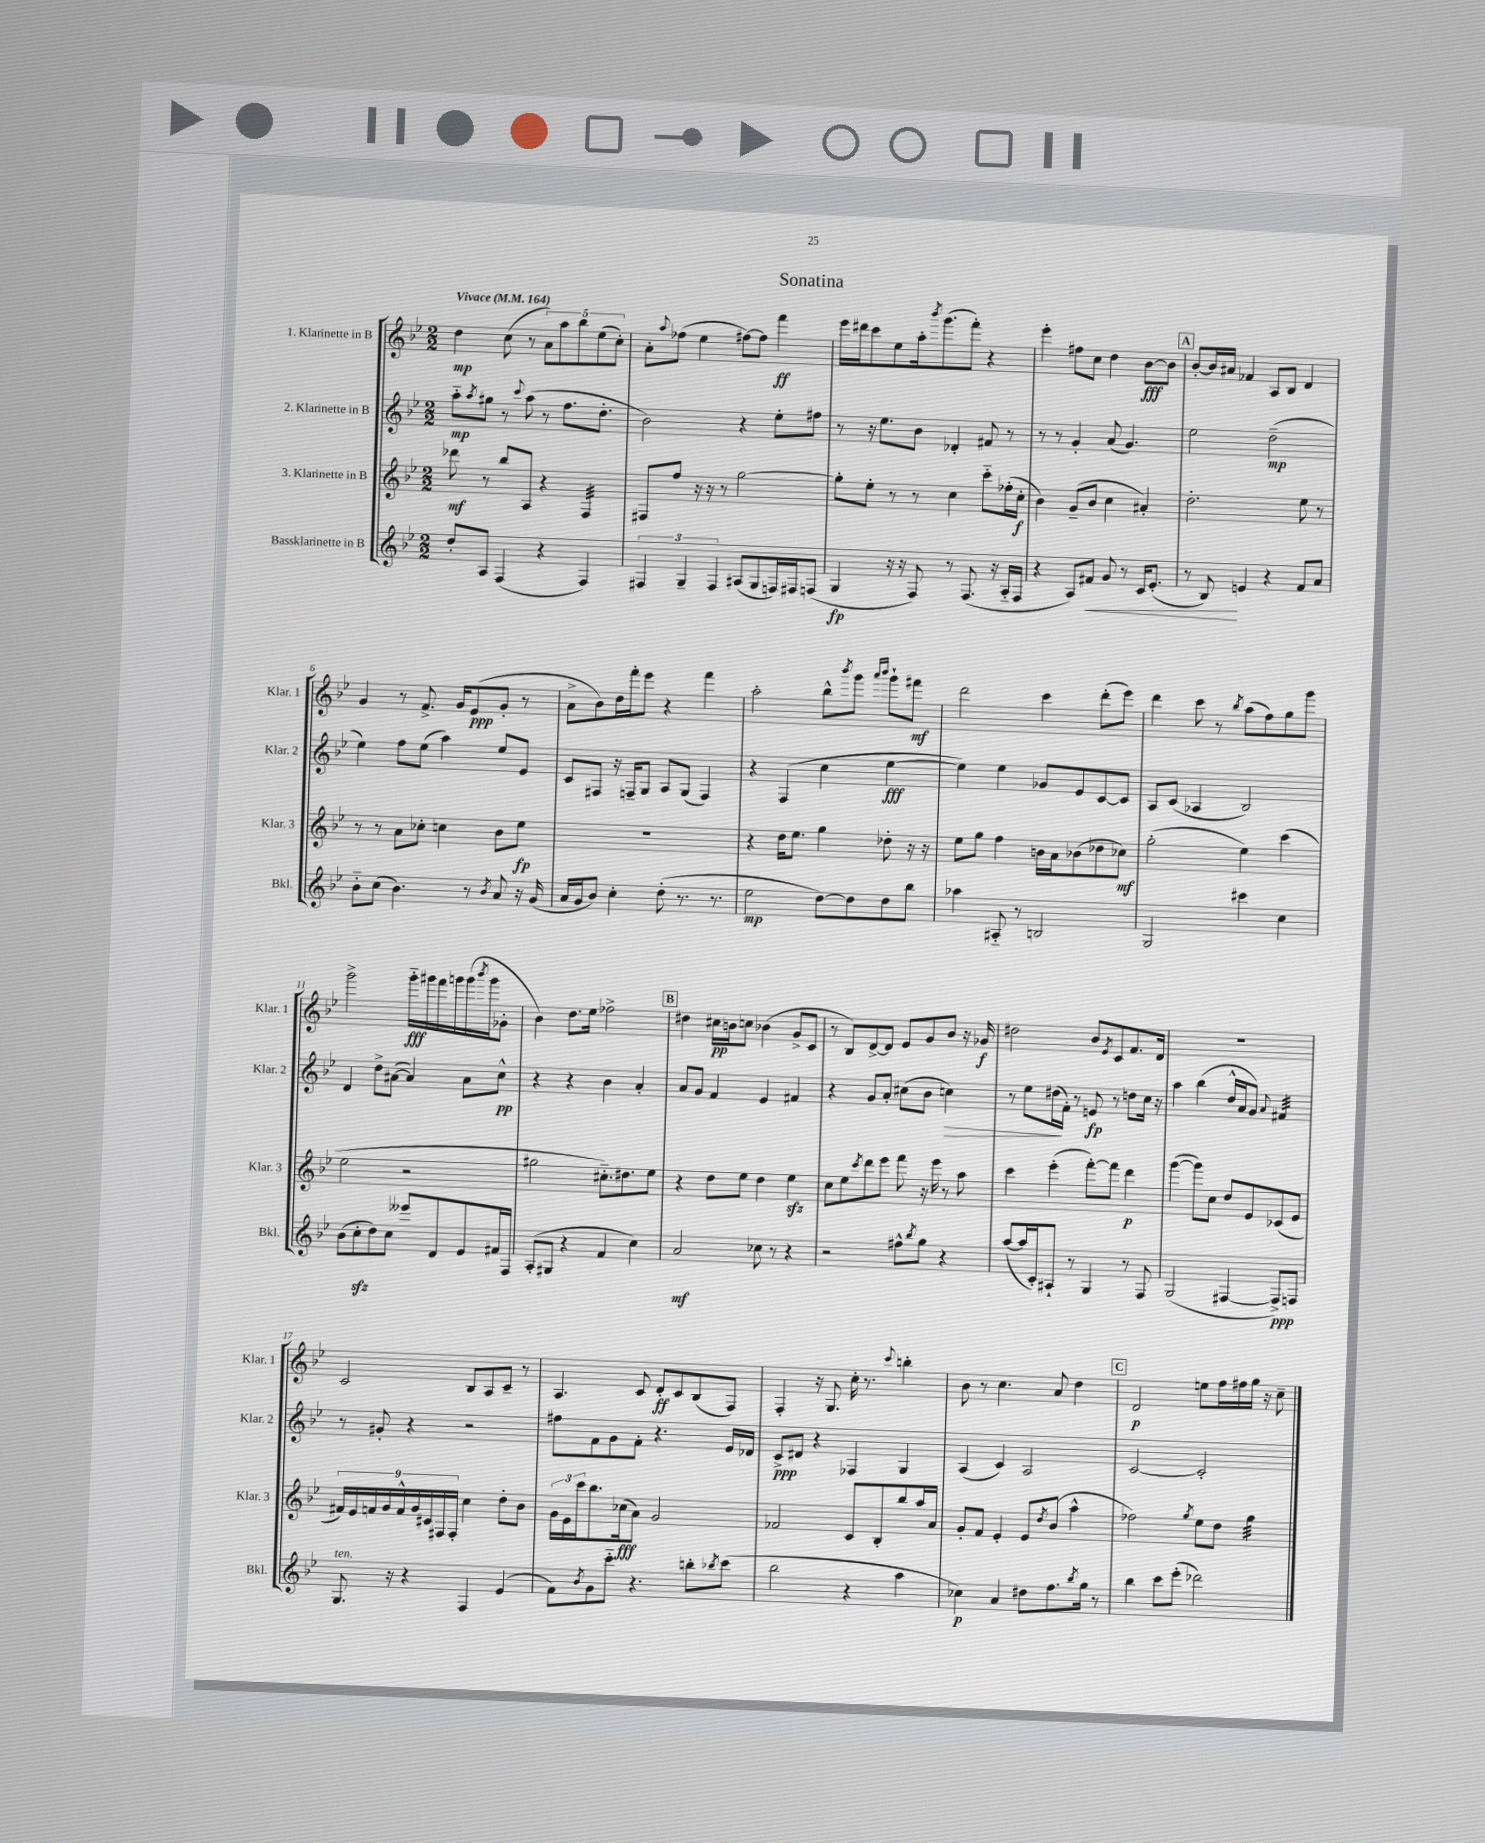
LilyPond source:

\header { title = "Sonatina" }
<<
\new StaffGroup <<
\new Staff = "s0" \with { instrumentName = "1. Klarinette in B" shortInstrumentName = "Klar. 1" } {
    \clef treble \key bes \major \numericTimeSignature \time 2/2 \tempo "Vivace" 4 = 164
    d''4\mp c''8( r8 \tuplet 5/4 { a'8) a''8 bes''8 ees''8( c''8-.) } |
    a'8-. \appoggiatura { a''8 } fes''8( ees''4 fis''8~) fis''8 f'''4\ff |
    ees'''16 dis'''16 c'''8 ees''8 a''16-. \acciaccatura { bes'''8 } g'''8.( f'''8-.) r4 |
    ees'''4-. fis''8 c''8 d''4 bes'8~\fff bes'8 |
    \mark \markup { \box "A" } bes'8~-. bes'16 ais'16 fes'4 a8 bes8 d'4 |
    g'4 r8 f'8.-> g'16 ees'8\ppp( g'8-. r8 |
    a'8-> bes'8) d''16 f'''16-. ees'''8 r4 f'''4 |
    a''2-. bes''8-^ \acciaccatura { bes'''8 } g'''8 \grace { a'''16 bes'''16 } g'''8-! fis'''8\mf |
    d'''2 c'''4 d'''8-.( ees'''8) |
    d'''4 c'''8 r8 \acciaccatura { bes''8 } a''8( f''8) g''8 g'''8 |
    g'''2-> g'''16-_\fff gis'''16 f'''16 g'''16 g'''16( \acciaccatura { bes'''8 } g'''16 ges'8-. |
    bes'4) d''8. ees''16 fes''2-> |
    \mark \markup { \box "B" } dis''4 cis''16\pp b'16 c''8 bes'4( g'8-> c'8 |
    r8 bes8) d'8~-> d'8 ees'8 g'8 bes'8 r16 ges'16\f |
    dis''2 bes'8 \acciaccatura { ees'8 } c'8 f'8. d'16 |
    R1 |
    c'2 bes8 a8 c'8-- r8 |
    a4. c'8 d'8-.\ff c'8 bes8( f8) |
    f4-. r16 g8. c''16-. r8. \appoggiatura { c'''8 } b''4-. |
    bes'8 r8 c''4. a'8 d''4 |
    \mark \markup { \box "C" } d'2\p e''8 f''16 fis''16 g''16 r16 c''8-- \bar "|." |
}
\new Staff = "s1" \with { instrumentName = "2. Klarinette in B" shortInstrumentName = "Klar. 2" } {
    \clef treble \key bes \major \numericTimeSignature \time 2/2
    a''8-_\mp \acciaccatura { a''8 } gis''8 r8 \appoggiatura { c'''8 } a''8( r8 f''8. d''8.-. |
    bes'2) r4 ees''8-. fis''8 |
    r8 r16 ees''8. bes'8 des'4-. fis'8 r8 |
    r8 r8 g'4-. a'8( g'4.) |
    \mark \markup { \box "A" } ees''2 d''2--\mp( |
    ees''4) f''8 ees''8( a''4) ees''8 ees'8 |
    c'8 fis8 r16 f16-- g8 a8 g8( f4) |
    r4 f4( c''4 ees''4~\fff |
    ees''4) ees''4 ges'8 ees'8 c'8~ c'8 |
    a8 c'8( aes4 bes2) |
    d'4 d''8-> ais'8~( ais'4) ais'8 c''8-^\pp |
    r4 r4 bes'4 a'4-. |
    \mark \markup { \box "B" } a'8 g'8 f'4 ees'4 fis'4 |
    r4 g'8 a'8-. cis''8( bes'8 c''4\>) |
    r8 ees''8 dis''16\!( f'16-.) r8 e'8\fp r8 d''8 c''16 r16 |
    a''4 bes''4( d''16-^ a'16 g'8) \appoggiatura { a'8 } fis'4:32 |
    r8 gis'8-. r4 r2 |
    fis''8 f'8 g'8 f'8-. r4. ees'16 des'16 |
    c'8->\ppp dis'8 r4 fes4 g4 |
    a4( c'4) a2 |
    \mark \markup { \box "C" } c'2~ c'2-. \bar "|." |
}
\new Staff = "s2" \with { instrumentName = "3. Klarinette in B" shortInstrumentName = "Klar. 3" } {
    \clef treble \key bes \major \numericTimeSignature \time 2/2
    des'''8\mf r8 bes''8 a8 r4 f4:32 |
    fis8 f''8 r16 r16 r8 g''2~ |
    g''8-. ees''8-. r8 r8 c''4 c'''8-_ fes''16-.( c''16-.\f |
    bes'4) g'8--( bes'8 c''4 ais'4-.) |
    \mark \markup { \box "A" } d''2.-. ees''8 r8 |
    r8 r8 a'8 ces''8-. c''4 bes'8 ees''8\fp |
    R1 |
    r4 d''16 ees''8. g''4 des''8-. r16 r16 |
    ees''8 g''8 f''4 b'16 a'16 bes'8( des''8 ces''8\mf) |
    g''2-.( ees''4) c'''4( |
    ees''2 r2 |
    gis''2 cis''8.-_) dis''8. ees''8 |
    \mark \markup { \box "B" } r4 d''8 ees''8 d''4 ees''4\sfz |
    c''8 ees''8 \acciaccatura { c'''8 } d'''8 ees'''8 f'''8 r16 ees'''16 r8 a''8 |
    c'''4 ees'''4-.( f'''8~-.) f'''8 d'''4\p |
    g'''4~( g'''8) c''8 d''8 ees'8 ces'8( ees'8 |
    \tuplet 9/8 { fis'16) ees'16 f'16 g'16 f'16-^ g'16 cis'16 fis16 fis16-. } c''4 d''8-. bes'8 |
    \tuplet 3/2 { g'16 ees'16 c'''16 } bes''8. ces''16\fff( a'8) g'2 |
    fes'2 c'8 bes8-. bes''8 a''16 a'16 |
    g'8-. f'8 ees'4-. ees'8 \acciaccatura { d''8 } bes'8( a''4-^ |
    \mark \markup { \box "C" } fes''2) \acciaccatura { g''8 } ees''8 d''8 g''4:32 \bar "|." |
}
\new Staff = "s3" \with { instrumentName = "Bassklarinette in B" shortInstrumentName = "Bkl." } {
    \clef treble \key bes \major \numericTimeSignature \time 2/2
    d''8-. a8 f4( r4 f4) |
    \tuplet 3/2 { fis4 g4-- fis4 } ais8( g8 f16) fis16 f8( |
    g4\fp r16 r16 f8) r8 f8.( r16 a16-_ f16 |
    r4 a8) fis'8\< g'8 r8 c'16 ees'8.-.( |
    \mark \markup { \box "A" } r8 bes8\!) e'4 r4 f'8 a'8 |
    bes'8-_ c''8( bes'4.) r8 \acciaccatura { bes'8 } a'8 r16 g'16( |
    a'16 g'16 bes'8) c''4-. d''8-.( r8. r8. |
    ees''2\mp d''8~) d''8 d''8 bes''8 |
    aes''4 ais8-_ r8 b2 |
    g2 cis'''4 c''4 |
    bes'8( c''8-.\sfz d''8) c''8 eeses'''8 d'8 ees'8 fis'16 f16 |
    a8-.( gis8 r4 f'4 c''4) |
    \mark \markup { \box "B" } a'2\mf ces''8 r8 r4 |
    r2 fis''8-^ \acciaccatura { bes''8 } g''8 r4 |
    a''8~( a''16 c'16-.) ais8-! r8 g4 r8 f8 |
    g2( fis4~ fis8->\ppp) f8 |
    g8.^\markup { \italic "ten." } r16 r4 f4 ees'4( |
    f'8) \acciaccatura { bes'8 } g'8 c'''8-_ r4. b''8-. \acciaccatura { bes''8 } c'''8( |
    bes''2 r4 a''4 |
    ces''4\p) a'4 dis''8 f''8. \acciaccatura { bes''8 } g''16 r8 |
    \mark \markup { \box "C" } bes''4 c'''8 ees'''8-.( des'''2) \bar "|." |
}
>>
>>
